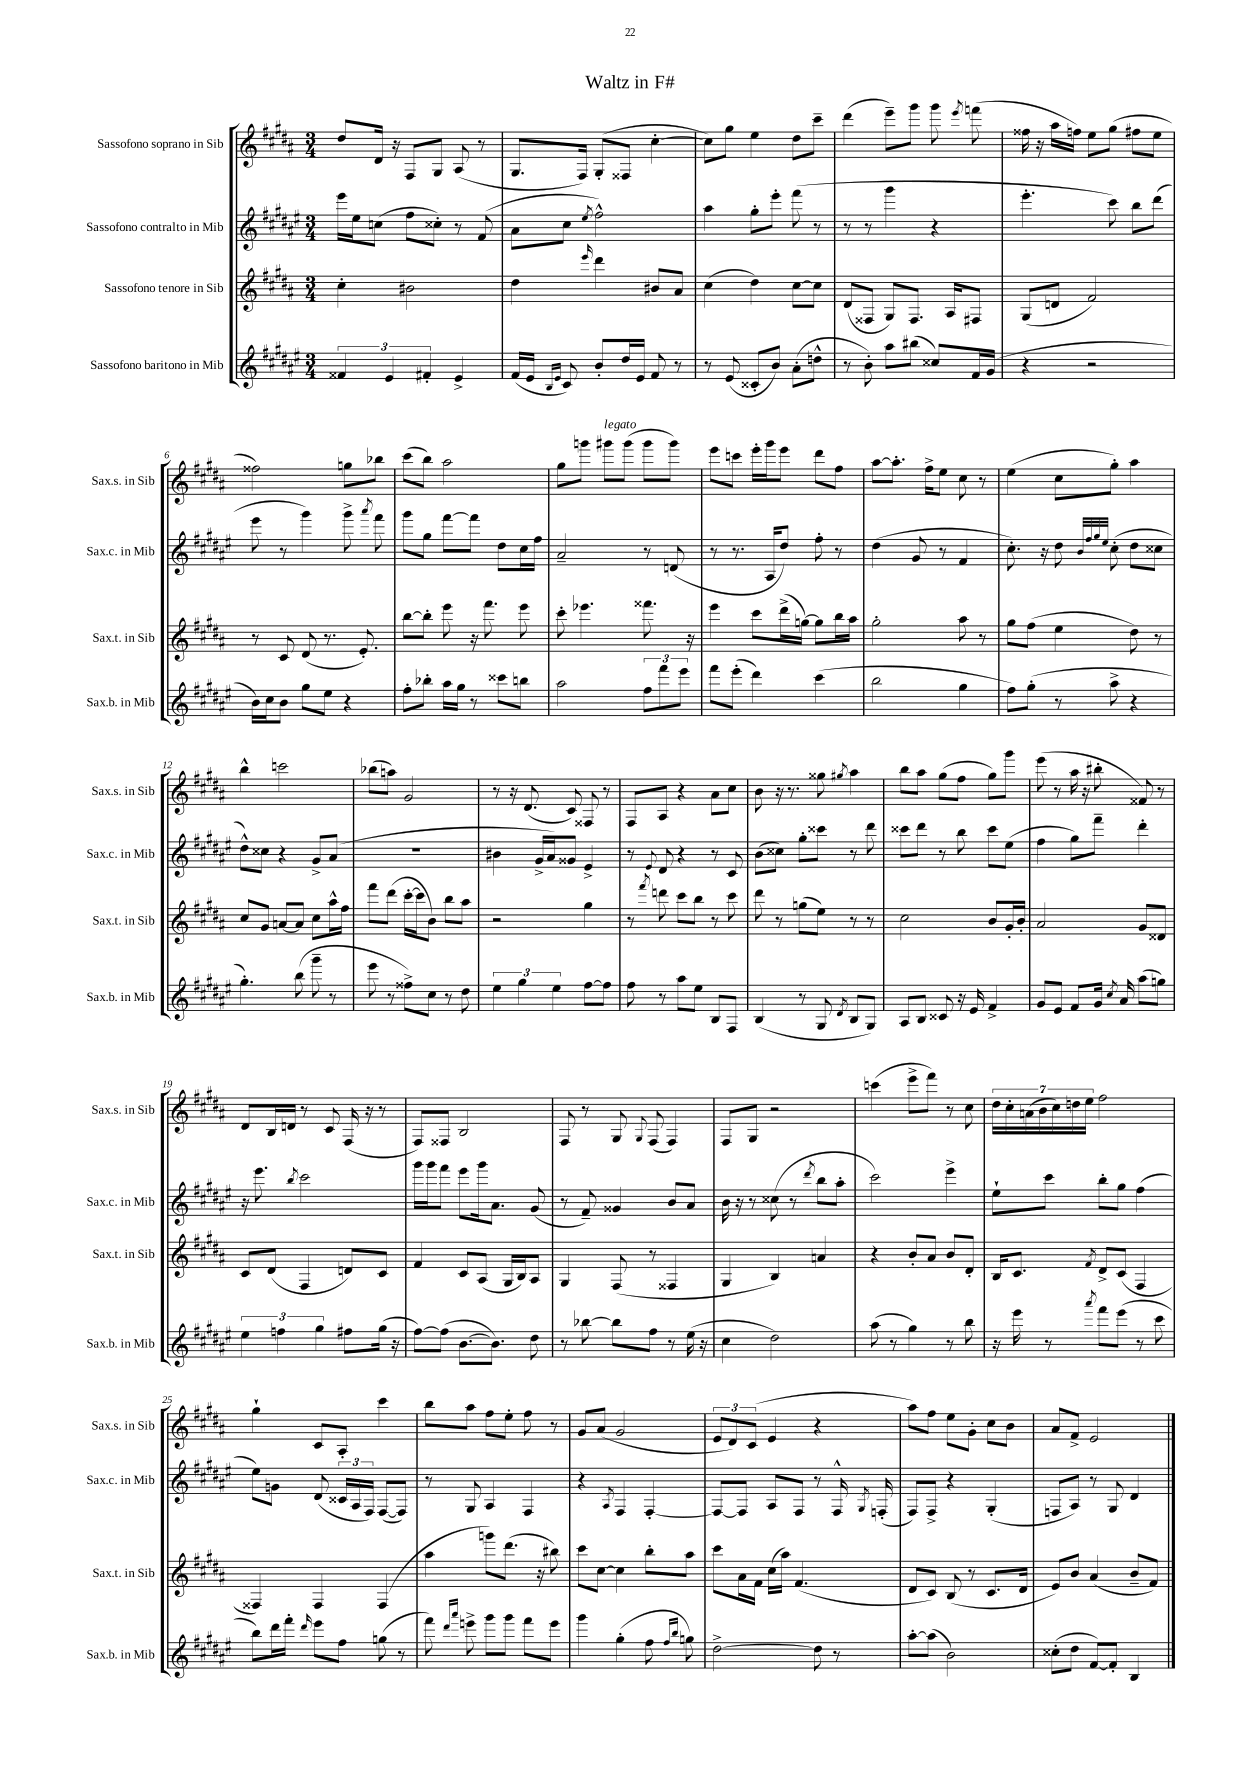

**kern	**kern	**kern	**kern
*staff4	*staff3	*staff2	*staff1
*clefG2	*clefG2	*clefG2	*clefG2
*k[f#c#g#d#a#e#]	*k[f#c#g#d#a#]	*k[f#c#g#d#a#e#]	*k[f#c#g#d#a#]
*M3/4	*M3/4	*M3/4	*M3/4
6f##	4cc#'	16eee#	8dd#
.	.	16ee#	.
.	.	(8cc	16d#
6e#	.	.	.
.	.	.	16r
.	2b#	8ff#	8F#
6f#'	.	.	.
.	.	8cc##')	8G#
4e#^	.	8r	(8A#
.	.	(8f#	8r
=	=	=	=
(16f#	4dd#	8a#	8.G#
16e#	.	.	.
16qqB	.	.	.
16qqe#	.	.	.
8c#)	.	8cc#	.
.	.	.	16F#)
.	16qqeee	8qee#	.
8b'	4ddd#	2ff#^^)	(8G#'
16dd#	.	.	8F##
16e#	.	.	.
8f#	8b#	.	[4cc#'
8r	8a#	.	.
=	=	=	=
8r	(4cc#	4aa#	8cc#])
(8e#	.	.	8gg#
8c##'	4dd#)	8gg#'	4ee
8b)	.	8eee#'	.
(8a#'	[8cc#	(8fff#	8dd#
8dd^^	8cc#]	8r	8ccc#~
=	=	=	=
8r	(8d#	8r	(4ddd#
8b')	8F##	8r	.
8aa#	8G#)	4ggg#	8eee~)
(8bb#	8.F##	.	8ggg#
8cc##)	.	4r	8ggg#
.	16A#	.	.
.	.	.	8qeee
16f#	8F#	.	(8fff
(16g#	.	.	.
=	=	=	=
4r	(8G#	4.eee#'	16ff##
.	.	.	16r
.	8d	.	16aa#
.	.	.	16ff)
2r	2f#)	.	8ee
.	.	8ccc#)	(8gg#
.	.	8bb	8ff#
.	.	(8ddd#	8ee
=	=	=	=
16b)	8r	8eee#	2ff##)
16cc#	.	.	.
8b	8c#	8r	.
8gg#	(8d#	4ggg#)	.
8ee#	8.r	.	.
4r	.	8ggg#^	8gg
.	8.e')	.	.
.	.	8qaaa#	.
.	.	8fff#	8bb-
=	=	=	=
8ff#'	[8bb	8ggg#	(8ccc#
8bb-'	8bb']	8gg#	8bb)
16aa#	8eee	[8fff#	2aa#
16gg#	.	.	.
8r	16r	8fff#]	.
.	8.fff#	.	.
8ccc##	.	8dd#	.
8bb	8eee	16cc#	.
.	.	16ff#	.
=	=	=	=
2aa#	8ccc#'	2a#~	8gg#
.	4.eee-	.	8ggg
.	.	.	8ggg#
.	.	.	(8ggg#
12ff#	8.fff##	8r	8ggg#
12fff#	.	.	.
.	.	(8d	8ggg#)
12eee#	.	.	.
.	16r	.	.
=	=	=	=
8fff#	4eee	8r	8eee
(8eee#'	.	8.r	8ccc
4ddd#)	8ccc#	.	16eee'
.	.	16A#	16ggg#
.	(16ddd#^	8dd#)	8eee
.	[16gg)	.	.
(4ccc#	8gg]	8ff#'	8ddd#
.	16bb	8r	8ff#
.	16aa#	.	.
=	=	=	=
2bb	2gg#'	(4dd#	[8aa#
.	.	.	8.aa#']
.	.	8g#	.
.	.	.	16ff#^
.	.	8r	8ee
4gg#	8aa#	4f#	8cc#
.	8r	.	8r
=	=	=	=
8ff#)	8gg#	8.cc#')	(4ee
(8gg#'	(8ff#	.	.
.	.	16r	.
8r	4ee	8dd#	8cc#
.	.	32qqb	.
.	.	32qqff#	.
.	.	32qqgg#	.
.	.	32qqee#	.
8aa#^	.	(8cc#'	8gg#')
4r	8dd#)	8dd#	4aa#
.	8r	8cc##	.
=	=	=	=
4.gg#')	8cc#	8dd#^^)	4bb^^
.	8g#	8cc##	.
.	[8a	4r	2ccc
(8bb	8a]	.	.
8ggg#~	8cc#	8g#^	.
8r	16aa#^^	(8a#	.
.	16ff#	.	.
=	=	=	=
8eee#	8fff#	2.r	(8bb-
8r	(8ddd#	.	8aa)
8ff##^)	[16ccc#'	.	2g#
.	16ccc#]	.	.
8cc#	8b)	.	.
8r	8bb	.	.
8dd#	8aa#	.	.
=	=	=	=
6ee#	2r	4b#	8r
.	.	.	16r
6gg#	.	.	.
.	.	.	(8.d#
.	.	16g#^	.
.	.	16a#)	.
6ee#	.	.	.
.	.	8g##	8c#)
[8ff#	4gg#	4e#^	8F##
8ff#]	.	.	8r
=	=	=	=
8ff#	8r	8r	8F#
.	8qfff#	8qqe#	.
8r	8ddd	8d#	8A#
8aa#	8ccc#	4r	4r
8ee#	8bb	.	.
8B	8r	8r	8a#
8F#	8ccc#	8c#	8cc#
=	=	=	=
(4B	8ddd#	(8b	8b
.	8r	8cc##)	16r
.	.	.	8.r
8r	(8gg	8gg#'	.
8G#	8ee)	8ccc##	8gg##
8qd#	.	.	8qgg#
8B	8r	8r	4aa#
8G#)	8r	8ddd#	.
=	=	=	=
8A#	2cc#	8ccc##	8bb
8B	.	8ddd#	8aa#
8c##	.	8r	(8gg#
16r	.	8bb	8ff#
16e#	.	.	.
4f#^	8b	8ccc##	8gg#)
.	16g#'	(8ee#	8ggg#
.	16b'	.	.
=	=	=	=
8g#	2a#	4ff#	(8eee
8e#	.	.	8r
8f#	.	8gg#)	16aa#
.	.	.	16r
16g#	.	8fff#~	8bb#'
8qcc#	.	.	.
16a#	.	.	.
(8aa#	8g#	4ddd#'	8f##)
8gg)	8d##	.	8r
=	=	=	=
6ee#	8c#	16r	8d#
.	.	8.eee#	.
.	(8d#	.	16B
6ff	.	.	.
.	.	.	16d
.	.	8qbb	.
.	4F#	2ccc#	8r
6gg#	.	.	.
.	.	.	8c#
8ff#	8d)	.	(16F#
.	.	.	16r
(16gg#	8c#	.	8r
16r	.	.	.
=	=	=	=
[8ff#)	4f#	16ggg#	8F#)
.	.	16ggg#	.
(8ff#]	.	8fff#	8F##
[8.b	8c#	8eee#	2B
.	(8A#	16ggg#	.
8.b])	.	8.a#	.
.	16G#	.	.
.	16B)	.	.
8dd#	8A#	(8g#	.
=	=	=	=
8r	4G#	8r	8F#
[8bb-	.	8f#~)	8r
8bb-]	(8F#	4g##	8G#
.	.	.	8qqG#
8ff#	8r	.	(8F#
8r	4F##	8b	4F#)
(16ee#	.	8a#	.
16r	.	.	.
=	=	=	=
4cc#	4G#	16b	8F#
.	.	16r	.
.	.	8r	8G#
2dd#)	4B)	(8cc##	2r
.	.	8r	.
.	.	8qddd#	.
.	4a	8bb	.
.	.	8aa#'	.
=	=	=	=
(8aa#	4r	2ccc#)	(4ccc
8r	.	.	.
4gg#)	8b'	.	8eee^
.	8a#	.	8fff#)
8r	8b	4eee#^	8r
8bb	8d#'	.	8cc#
=	=	=	=
16r	16B	8ee#`	28dd#
.	.	.	28cc#'
16eee#	8.c#	.	.
.	.	.	(28a
.	.	.	28b
8r	.	8ccc#	.
.	.	.	28cc#)
.	.	.	28dd
.	.	.	28ee
8qaaa#	8qf#	.	.
8fff#	8d#^	8bb'	2ff#
(8eee#	(8c#	8gg#	.
8r	4F#	(4ff#	.
8ccc#	.	.	.
=	=	=	=
8bb)	4F##)	8ee#)	4gg#`
16ddd#	.	8g	.
16fff#'	.	.	.
16qqddd#	.	.	.
8eee#	4F##	(8d#	8c#
8ff#	.	24c##	8A#'
.	.	24A#	.
.	.	24F#)	.
(8gg	(4F##	([8F#	4ccc#
8r	.	8F#])	.
=	=	=	=
8fff#)	4aa#	8r	8bb
16qqddd#	.	.	.
16qqaaa#	.	.	.
8eee^	.	8G#	8aa#
8ggg#	8ggg)	4A#	8ff#
8ggg#	(8.ddd#	.	8ee'
8fff#	.	4F#	8ff#
.	16r	.	.
8eee	8bb#)	.	8r
=	=	=	=
4ggg#	8ccc#	4r	8g#
.	[8cc#	.	(8a#
.	.	8qA#	.
(4gg#'	4cc#]	4F#	2g#
8ff#	8bb'	[4F#'	.
16qqff#	.	.	.
16qqbb	.	.	.
8gg)	8aa#	.	.
=	=	=	=
[2dd#^	8ccc#	8F#_	12e
.	.	.	12d#)
.	16a#	8F#]	.
.	.	.	(12c#
.	16f#	.	.
.	(16cc#	8A#	4e
.	16aa#)	.	.
.	(4.f#	8F#	.
8dd#]	.	8r	4r
8r	.	16F#^^	.
.	.	8qG#	.
.	.	(16F'	.
=	=	=	=
[8aa#'	8d#	8F#)	8aa#)
(8aa#]	8c#)	8F#^	8ff#
2b)	(8B	4r	8ee
.	8r	.	8g#'
.	8.c#	(4G#'	8cc#
.	.	.	8b
.	16d#	.	.
=	=	=	=
(8cc##'	8e)	8F	8a#
8dd#	8b	8A#)	8f#^
[8f#)	(4a#	8r	2e
8f#']	.	8G#	.
4B	8b~	4d#	.
.	8f#)	.	.
==	==	==	==
*-	*-	*-	*-
